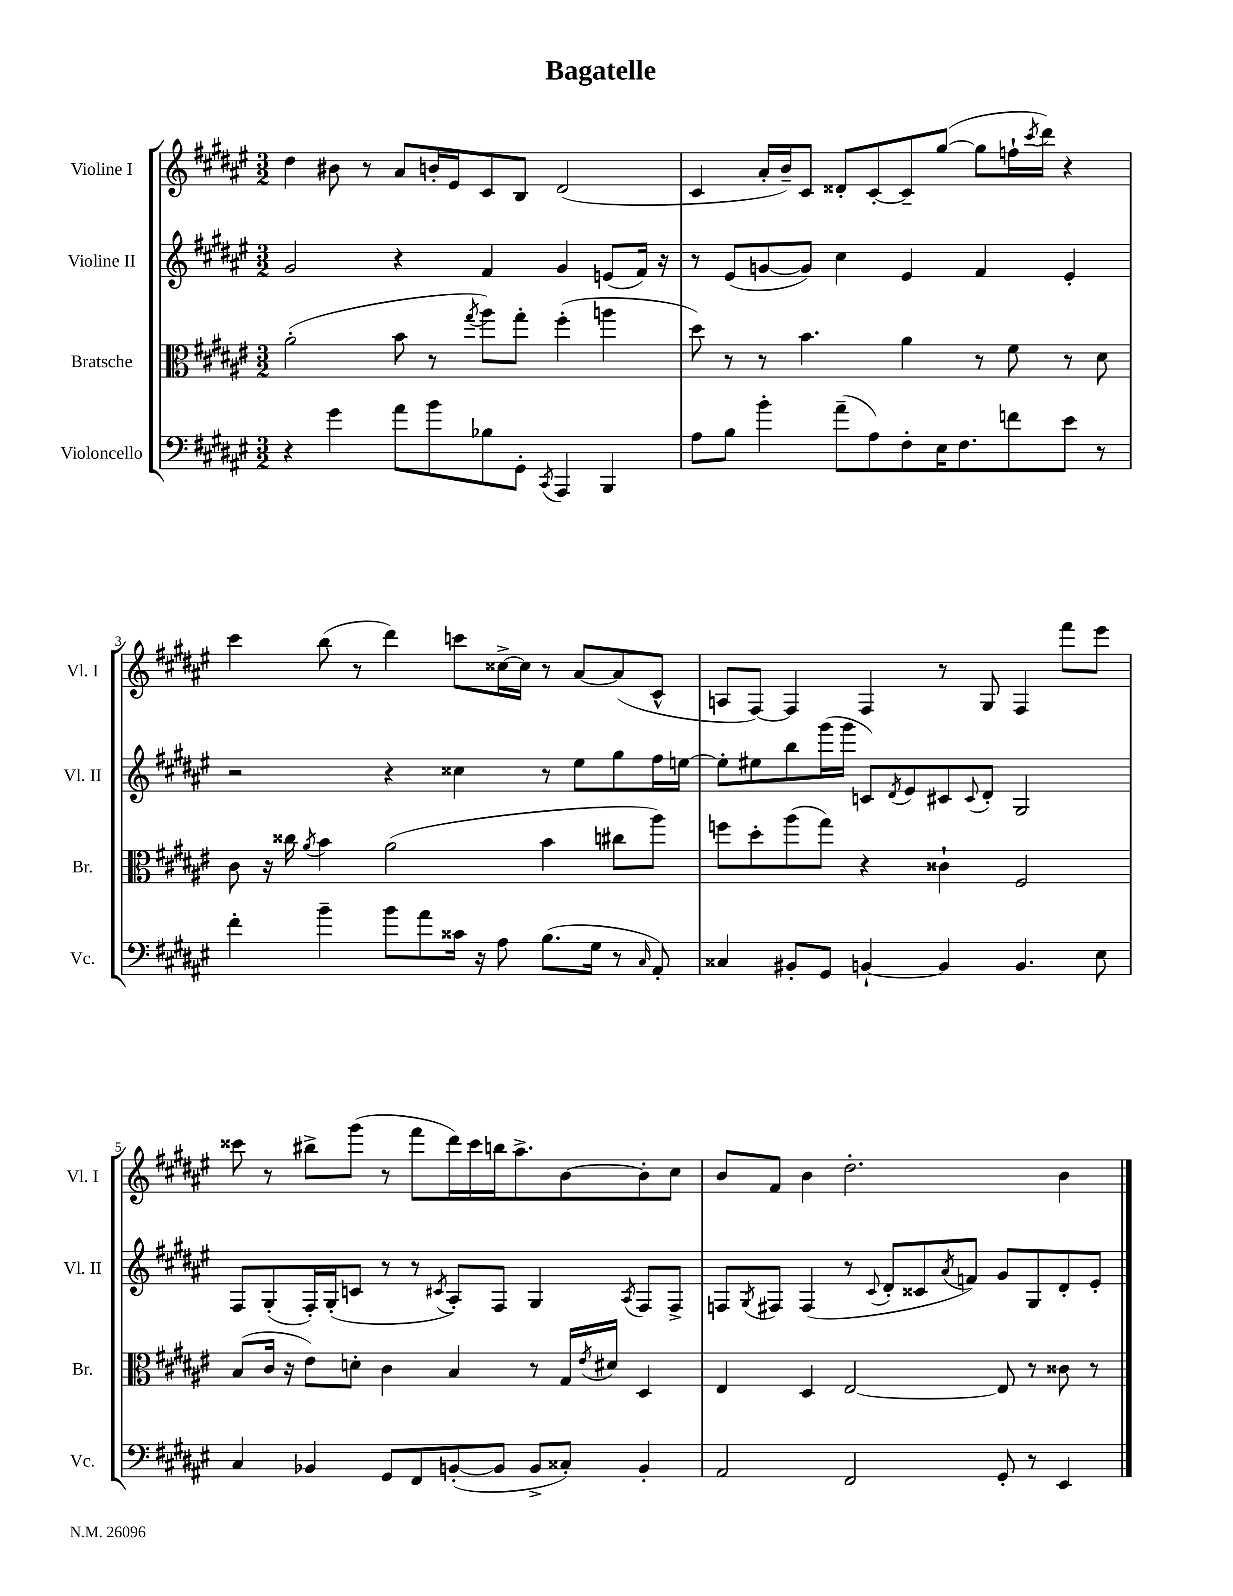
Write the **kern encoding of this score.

**kern	**kern	**kern	**kern
*staff4	*staff3	*staff2	*staff1
*clefF4	*clefC3	*clefG2	*clefG2
*k[f#c#g#d#a#e#]	*k[f#c#g#d#a#e#]	*k[f#c#g#d#a#e#]	*k[f#c#g#d#a#e#]
*M3/2	*M3/2	*M3/2	*M3/2
4r	(2a#'\	2g#/	4dd#\
4g#\	.	.	8b#\
.	.	.	8r
8a#\L	8b\	4r	8a#/L
8b\	8r	.	16b'/L
.	.	.	16e#/J
.	8qgg#/	.	.
8B-\	8aa#\L)	4f#/	8c#/
8GG#'\J	8gg#'\J	.	8B/J
8qCC#/	.	.	.
4AAA#/	(4ff#'\	4g#/	(2d#/
4BBB/	4aa\	(8e/L	.
.	.	16f#/Jk)	.
.	.	16r	.
=	=	=	=
8A#\L	8dd#\)	8r	4c#/
8B\J	8r	(8e#/L	.
4b'\	8r	[8g/	16a#'/LL
.	.	.	16b~/J)
.	4.b\	8g/]J)	8c#/J
(8a#~\L	.	4cc#\	8d##'/L
8A#\)	.	.	[8c#'/
8F#'\	4a#\	4e#/	8c#~/]
16E#\K	.	.	([8gg#/J
8.F#\	.	.	.
.	8r	4f#/	8gg#\]L
8f\	8f#\	.	16ff`\L
.	.	.	8qccc#/
.	.	.	16ddd#\JJ)
8e#\J	8r	4e#'/	4r
8r	8d#\	.	.
=	=	=	=
4f#'\	8c#\	2r	4ccc#\
.	16r	.	.
.	16cc##\	.	.
.	8qa#/	.	.
4b~\	4b\	.	(8bb\
.	.	.	8r
8b\L	(2a#\	4r	4ddd#\)
8a#\	.	.	.
16c##\Jk	.	4cc##\	8ccc\L
16r	.	.	.
8A#\	.	.	[16cc##^\L
.	.	.	16cc##\]JJ
(8.B\L	4b\	8r	8r
.	.	8ee#\L	[8a#/L
16G#\Jk	.	.	.
8r	8cc#\L	8gg#\	(8a#/]
16qqC#/	.	.	.
8AA#'/)	8aa#\J)	16ff#\L	8c#^^/J
.	.	[16ee\JJ	.
=	=	=	=
4C##/	8ff\L	8ee'\]L	8A/L
.	8dd#'\	8ee#\	[8F#/J)
8BB#'/L	(8aa#\	8bb\	4F#/]
8GG#/J	8gg#\J)	(16ggg#\L	.
.	.	16ggg#\JJ	.
[4BB`/	4r	8c/L)	4F#/
.	.	8qd#/	.
.	.	8e#/	.
4BB/]	4c##`\	8c#/	8r
.	.	8qqc#/	.
.	.	8d#'/J	8G#/
4.BB/	2F#/	2G#/	4F#/
.	.	.	8fff#\L
8E#\	.	.	8eee#\J
=	=	=	=
4C#/	(8B/L	8F#/L	8ccc##\
.	16c#/Jk	(8G#'/	8r
.	16r	.	.
4BB-/	8e#\L)	16F#'/L)	8bb#^\L
.	.	(16G#'/J	.
.	8d'\J	8c/J	(8ggg#\J
8GG#/L	4c#\	8r	8r
8FF#/	.	8r	8fff#\L
.	.	8qc#/	.
([8BB'/	4B/	8A#'/L)	16ddd#\L)
.	.	.	16ccc##\
8BB/]J	.	8F#/J	16bb\J
.	.	.	8.aa#^\
8BB^/L	8r	4G#/	.
8C##'/J)	16G#/LL	.	[8b\
.	8qe#/	.	.
.	16d#/JJ	.	.
.	.	8qA#/	.
4BB'/	4D#/	8F#/L	8b'\]
.	.	8F#^/J	8cc#\J
=	=	=	=
2AA#/	4E#/	8F/L	8b/L
.	.	8qG#/	.
.	.	8F#/J	8f#/J
.	4D#/	(4F#/	4b\
2FF#/	[2E#/	8r	2.dd#'\
.	.	8qqc#/	.
.	.	8d#'/L	.
.	.	8c##/	.
.	.	8qa#/	.
.	.	8f/J)	.
8GG#'/	8E#/]	8g#/L	.
8r	8r	8G#/	.
4EE#/	8c##\	8d#'/	4b\
.	8r	8e#'/J	.
==	==	==	==
*-	*-	*-	*-
